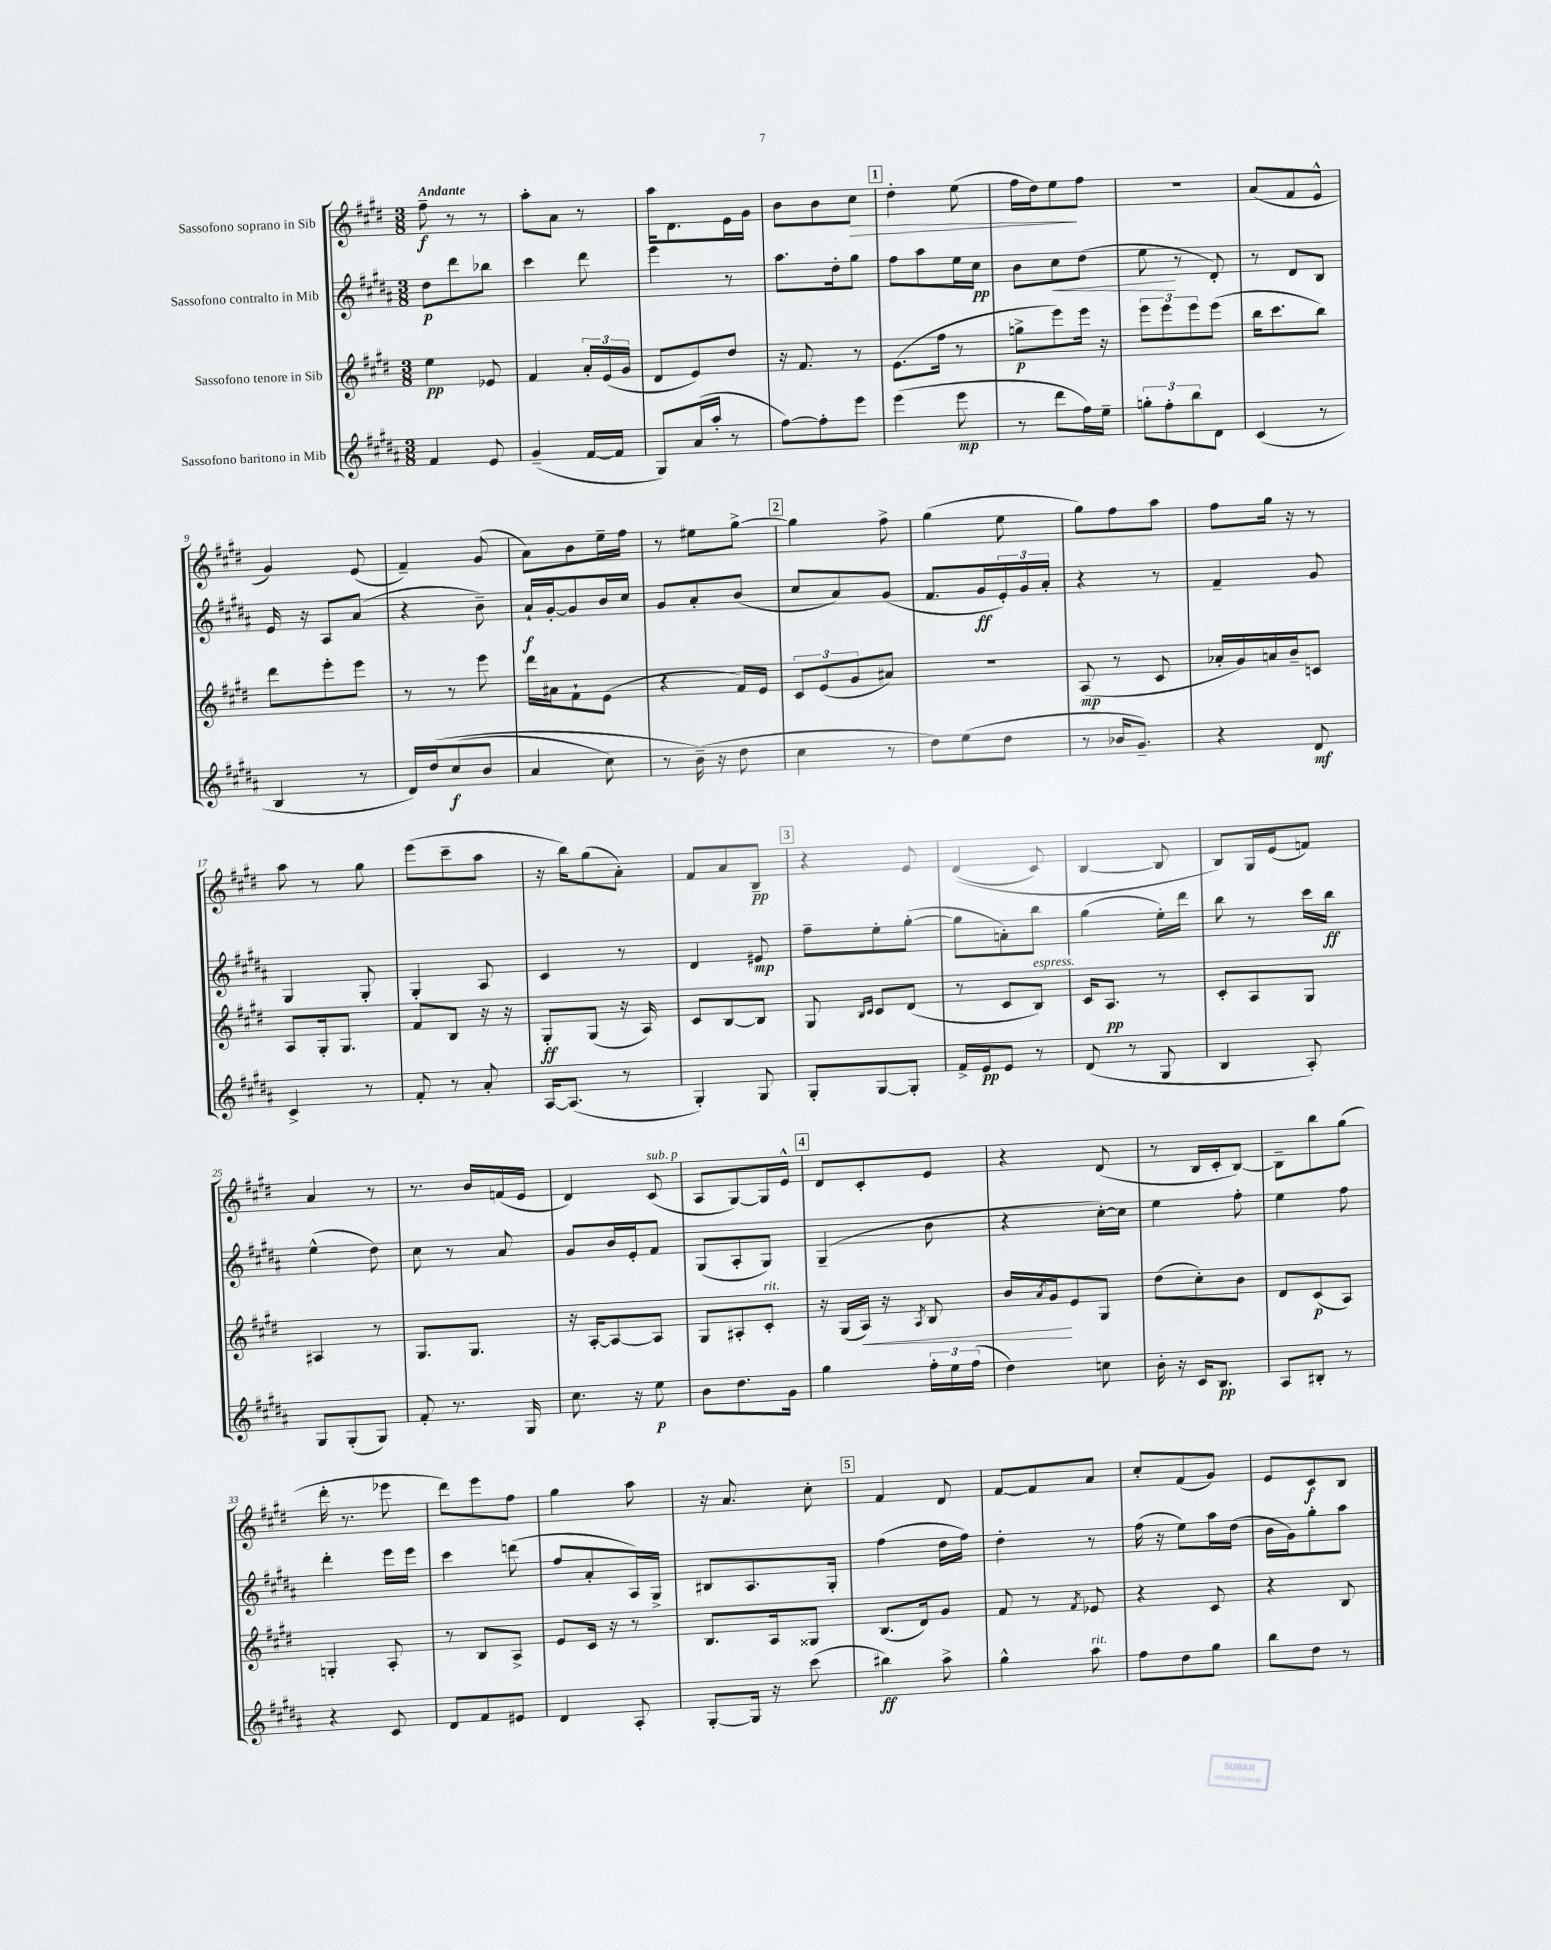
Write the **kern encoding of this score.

**kern	**dynam	**kern	**dynam	**kern	**dynam	**kern	**dynam
*part4	*part4	*part3	*part3	*part2	*part2	*part1	*part1
*staff4	*staff4	*staff3	*staff3	*staff2	*staff2	*staff1	*staff1
*I"Sassofono baritono in Mib	*	*I"Sassofono tenore in Sib	*	*I"Sassofono contralto in Mib	*	*I"Sassofono soprano in Sib	*
*clefG2	*	*clefG2	*	*clefG2	*	*clefG2	*
*k[f#c#g#d#a#]	*	*k[f#c#g#d#]	*	*k[f#c#g#d#a#]	*	*k[f#c#g#d#]	*
*M3/8	*	*M3/8	*	*M3/8	*	*M3/8	*
=1	=1	=1	=1	=1	=1	=1	=1
!	!	!	!	!	!	!LO:TX:a:B:t=Andante	!
4f#/	.	4ee\	pp	8dd#\L	p	8ff#~\	f
.	.	.	.	8ddd#\	.	8r	.
8e/	.	8e-X/	.	8bb-X\J	.	8r	.
=2	=2	=2	=2	=2	=2	=2	=2
(4g#~/	.	4f#/	.	4ccc#\	.	8aa'\L	.
.	.	.	.	.	.	8a\J	.
[16f#/LL	.	24a'/LL	.	8ddd#\	.	8r	.
.	.	(24e/	.	.	.	.	.
16f#/JJ]	.	.	.	.	.	.	.
.	.	24g#/JJ	.	.	.	.	.
=3	=3	=3	=3	=3	=3	=3	=3
8G#/L)	.	8d#/L	.	4eee\	.	16aa\KL	.
.	.	.	.	.	.	8.d#\	.
(16a#/L	.	8e/)	.	.	.	.	.
16aa#'/JJ	.	.	.	.	.	.	.
8r	.	8dd#/J	.	8r	.	16e\L	.
.	.	.	.	.	.	16g#\JJ	.
=4	=4	=4	=4	=4	=4	=4	=4
[8ff#\L)	.	16r	.	8.aa#\L	.	8b\L	.
.	.	8.f#/	.	.	.	.	.
8ff#'\]	.	.	.	.	.	8b\	.
.	.	.	.	16dd#'\k	.	.	.
!	!	!	!	!	!	!	!LO:HP:b
8eee\J	.	8r	.	8gg#\J	.	8cc#\J	>
!!LO:REH:place=s1:t=1
=5	=5	=5	=5	=5	=5	=5	=5
(4eee\	.	(8.e\L	.	8ff#\L	.	4dd#'\	.
.	.	.	.	8aa#\	.	.	.
.	.	16ff#\Jk	.	.	.	.	.
8eee\	mp	8r	.	16ee\L	.	(8ee\	.
.	.	.	.	16cc#\JJ	pp	.	.
=6	=6	=6	=6	=6	=6	=6	=6
8r	.	8ggn^\L	p	8b\L	.	16ff#\LL	.
.	.	.	.	.	.	16dd#\J)	.
!	!	!	!	!	!LO:HP:b	!	!
8ddd#\L	.	8eee\)	.	8cc#\	<	8ee\	.
16ff#\L)	.	16eee\Jk	.	(8dd#\J	.	8ff#\J	]
16ee~\JJ	.	16r	.	.	.	.	.
=7	=7	=7	=7	=7	=7	=7	=7
12ggn'\L	.	12eee\L	.	8ee\	.	4.r	.
12ff#'\	.	12eee\	.	.	.	.	.
.	.	.	.	8r	[	.	.
12bb\	.	12eee\	.	.	.	.	.
8d#\J	.	(8eee\J	.	8d#'/)	.	.	.
=8	=8	=8	=8	=8	=8	=8	=8
(4c#/	.	16bb\KL	.	8r	.	(8a/L	.
.	.	8.ccc#\	.	.	.	.	.
.	.	.	.	8d#/L	.	8f#/	.
8r	.	8bb\J)	.	8B/J	.	8e^^/J	.
!!LO:LB:g=z
=9	=9	=9	=9	=9	=9	=9	=9
4B/	.	8ddd#\L	.	16e/	.	4g#/)	.
.	.	.	.	16r	.	.	.
.	.	8eee'\	.	8A#/L	.	.	.
8r	.	8eee\J	.	(8a#/J	.	(8e/	.
=10	=10	=10	=10	=10	=10	=10	=10
16d#/LL)	.	8r	.	4r	.	4f#~/)	.
(16dd#/J	.	.	.	.	.	.	.
(8cc#/	f	8r	.	.	.	.	.
8b/J	.	8eee\	.	8b~\)	.	(8g#/	.
=11	=11	=11	=11	=11	=11	=11	=11
4a#/	.	16ddd#\LL	.	16a#`/LL	f	8a\L)	.
.	.	16a#X\J	.	[16g#'/J	.	.	.
.	.	8f#`\	.	8g#/]	.	8b\	.
8cc#\)	.	(8e\J	.	16b/L	.	16ee~\L	.
.	.	.	.	16cc#/JJ	.	16ff#\JJ	.
=12	=12	=12	=12	=12	=12	=12	=12
8r	.	4r	.	8g#/L	.	8r	.
(16b~\)	.	.	.	8a#'/	.	8ee#X\L	.
16r	.	.	.	.	.	.	.
8dd#\	.	16f#/LL)	.	(8b/J	.	[8gg#^\J	.
.	.	16e/JJ	.	.	.	.	.
!!LO:REH:place=s1:t=2
=13	=13	=13	=13	=13	=13	=13	=13
4cc#\	.	12c#/L	.	8cc#/L	.	4gg#\]	.
.	.	(12e/	.	.	.	.	.
.	.	.	.	8a#/)	.	.	.
.	.	12g#/	.	.	.	.	.
8r	.	8a#X/J)	.	(8g#/J	.	8ff#^\	.
=14	=14	=14	=14	=14	=14	=14	=14
8dd#\L)	.	4.r	.	8.f#/L	.	(4gg#\	.
(8ee\	.	.	.	.	.	.	.
.	.	.	.	16g#/L	ff	.	.
8dd#\J	.	.	.	24e'/)	.	8ee\	.
.	.	.	.	24g#/	.	.	.
.	.	.	.	24a#'/JJ	.	.	.
=15	=15	=15	=15	=15	=15	=15	=15
8r	.	(8A/	mp	4r	.	8gg#\L)	.
16b-X/KL	.	8r	.	.	.	8ff#\	.
8.g#~/J)	.	.	.	.	.	.	.
.	.	8c#/	.	8r	.	8aa\J	.
=16	=16	=16	=16	=16	=16	=16	=16
4r	.	16a-X'/LL	.	4f#~/	.	8ff#\L	.
.	.	16g#/)	.	.	.	.	.
.	.	16an/	.	.	.	16gg#\Jk	.
.	.	16b~/J	.	.	.	16r	.
8d#/	mf	8cn/J	.	8g#/	.	8r	.
!!LO:LB:g=z
=17	=17	=17	=17	=17	=17	=17	=17
4c#^/	.	8A/L	.	4G#/	.	8aa\	.
.	.	16G#'/k	.	.	.	8r	.
.	.	8.G#/J	.	.	.	.	.
8r	.	.	.	8G#'/	.	8gg#\	.
=18	=18	=18	=18	=18	=18	=18	=18
8f#'/	.	8f#/L	.	4G#'/	.	(8eee\L	.
8r	.	8B/J	.	.	.	8ccc#~\	.
8a#'/	.	16r	.	8A#/	.	8aa\J	.
.	.	16r	.	.	.	.	.
=19	=19	=19	=19	=19	=19	=19	=19
[16A#/KL	.	8G#'/L	ff	4c#/	.	16r	.
(8.A#/J]	.	.	.	.	.	16bb\KL)	.
.	.	(8G#/J	.	.	.	(8gg#\	.
8r	.	16r	.	8r	.	8a'\J)	.
.	.	16A/)	.	.	.	.	.
=20	=20	=20	=20	=20	=20	=20	=20
4G#'/)	.	8c#/L	.	4d#/	.	8f#/L	.
.	.	[8B/	.	.	.	8a/	.
8G#/	.	8B/J]	.	8e#X/	mp	8B~/J	pp
!!LO:REH:place=s1:t=3
=21	=21	=21	=21	=21	=21	=21	=21
8G#'/L	.	8G#/	.	8ff#~\L	.	4r	.
.	.	16qqB/LL	.	.	.	.	.
.	.	16qqc#/JJ	.	.	.	.	.
[8G#/	.	8c#/L	.	8ee'\	.	.	.
8G#'/J]	.	(8d#/J	.	([8gg#'\J	.	8e/	.
=22	=22	=22	=22	=22	=22	=22	=22
16f#^/LL	.	8r	.	8gg#\L]	.	((4d#/	.
16e/J	pp	.	.	.	.	.	.
8e/J	.	8c#/L	.	8an'\)	.	.	.
!	!	!LO:TX:a:i:t=espress.	!	!	!	!	!
8r	.	8B/J)	.	8bb\J	.	8c#/)	.
=23	=23	=23	=23	=23	=23	=23	=23
(8d#/	.	16c#/KL	.	(4gg#\	.	[4B/	.
.	.	8.A/J	pp	.	.	.	.
8r	.	.	.	.	.	.	.
8G#/	.	8r	.	16ee'\LL)	.	8B/]	.
.	.	.	.	16ddd#\JJ	.	.	.
=24	=24	=24	=24	=24	=24	=24	=24
4B/	.	8c#'/L	.	8bb\	.	8B/L)	.
.	.	8A/	.	8r	.	16G#/L	.
.	.	.	.	.	.	(16e/J	.
8A#'/)	.	8G#/J	.	16ccc#\LL	.	8fn/J)	.
.	.	.	.	16bb\JJ	ff	.	.
!!LO:LB:g=z
=25	=25	=25	=25	=25	=25	=25	=25
8G#/L	.	4A#X/	.	(4ee^^\	.	4a/	.
(8G#'/	.	.	.	.	.	.	.
8G#/J)	.	8r	.	8dd#\)	.	8r	.
=26	=26	=26	=26	=26	=26	=26	=26
8f#'/	.	8.G#/L	.	8cc#\	.	8.r	.
8.r	.	.	.	8r	.	.	.
.	.	8.G#/J	.	.	.	16b/LL	.
.	.	.	.	8a#/	.	(16fn/	.
16G#/	.	.	.	.	.	16e/JJ	.
=27	=27	=27	=27	=27	=27	=27	=27
8.cc#\	.	16r	.	8g#/L	.	4d#/)	.
.	.	[16A'/KL	.	.	.	.	.
.	.	8A/_	.	16b/L	.	.	.
16r	.	.	.	16e'/J	.	.	.
!	!	!	!	!	!	!LO:TX:a:i:t=sub. p	!
8ee\	p	8A/J]	.	8f#/J	.	(8c#/	.
=28	=28	=28	=28	=28	=28	=28	=28
8b\L	.	8G#/L	.	(8G#/L	.	8A/L	.
8.dd#\	.	8A#X'/	.	8A#'/	.	[8G#/)	.
!	!	!LO:TX:a:i:t=rit.	!	!	!	!	!
.	.	8c#'/J	.	8G#/J)	.	16G#/L]	.
16g#\Jk	.	.	.	.	.	16e^^/JJ	.
!!LO:REH:place=s1:t=4
=29	=29	=29	=29	=29	=29	=29	=29
4gg#\	.	16r	.	(4G#~/	.	8d#/L	.
.	.	(16G#/LL	.	.	.	.	.
!	!	!	!LO:HP:b	!	!	!	!
.	.	16A/JJ)	<	.	.	8c#'/	.
.	.	16r	.	.	.	.	.
.	.	8qA/	.	.	.	.	.
24ff#'\LL	.	8B/	.	8b\	.	8e/J	.
24ee\	.	.	.	.	.	.	.
(24ff#\JJ	.	.	.	.	.	.	.
=30	=30	=30	=30	=30	=30	=30	=30
4dd#\)	.	16b/LL	.	4r	.	4r	.
.	.	8qa/	.	.	.	.	.
.	.	16g#/J	.	.	.	.	.
.	.	8e/	[	.	.	.	.
8ccn\	.	8G#/J	.	[16cc#'\LL)	.	(8d#/	.
.	.	.	.	16cc#\JJ]	.	.	.
=31	=31	=31	=31	=31	=31	=31	=31
16b'\	.	(8dd#\L	.	4ee\	.	8r	.
16r	.	.	.	.	.	.	.
16c#/KL	.	8cc#'\)	.	.	.	16B/LL	.
8.B/J	pp	.	.	.	.	16c#'/J	.
.	.	8b\J	.	8ff#'\	.	[8B/J)	.
=32	=32	=32	=32	=32	=32	=32	=32
8A#/L	.	8d#/L	.	4ee\	.	8B~\L]	.
8B#X'/J	.	(8c#/	p	.	.	8bb\	.
8r	.	8A/J)	.	8ff#\	.	(8gg#\J	.
!!LO:LB:g=z
=33	=33	=33	=33	=33	=33	=33	=33
4r	.	4Gn'/	.	4ddd#'\	.	16ddd#'\	.
.	.	.	.	.	.	8.r	.
8c#/	.	8A'/	.	16eee\LL	.	8eee-X\	.
.	.	.	.	16eee\JJ	.	.	.
=34	=34	=34	=34	=34	=34	=34	=34
8d#/L	.	8r	.	4ccc#\	.	8ddd#\L)	.
8f#/	.	8B/L	.	.	.	8eee\	.
8e#X/J	.	8A^/J	.	(8dddn\	.	8ff#\J	.
=35	=35	=35	=35	=35	=35	=35	=35
4d#/	.	8e/L	.	8ff#/L	.	4gg#\	.
.	.	16c#/Jk	.	8a#'/	.	.	.
.	.	16r	.	.	.	.	.
8A#'/	.	8r	.	16A#/L)	.	8aa\	.
.	.	.	.	16G#^/JJ	.	.	.
=36	=36	=36	=36	=36	=36	=36	=36
[8G#'/L	.	8.B/L	.	8B#X/L	.	16r	.
.	.	.	.	.	.	8.a/	.
16G#/Jk]	.	.	.	8.A#/	.	.	.
16r	.	16A/k	.	.	.	.	.
(8ccc#\	.	8G##X/J	.	.	.	8cc#'\	.
.	.	.	.	16G#'/Jk	.	.	.
!!LO:REH:place=s1:t=5
=37	=37	=37	=37	=37	=37	=37	=37
4bb#X\)	ff	(8.B/L	.	(4ff#\	.	4f#/	.
.	.	16d#/k)	.	.	.	.	.
8aa#^\	.	8g#/J	.	16dd#\LL	.	8d#/	.
.	.	.	.	16ff#\JJ)	.	.	.
=38	=38	=38	=38	=38	=38	=38	=38
4gg#^^\	.	8f#/	.	4dd#'\	.	[8f#/L	.
.	.	8r	.	.	.	8f#/]	.
.	.	8qf#/	.	.	.	.	.
!LO:TX:a:i:t=rit.	!	!	!	!	!	!	!
8aa#\	.	8e-X/	.	8r	.	8a/J	.
=39	=39	=39	=39	=39	=39	=39	=39
8ff#\L	.	4r	.	(16ff#\	.	8cc#'/L	.
.	.	.	.	16r	.	.	.
8dd#\	.	.	.	8ee\L)	.	(8f#/	.
8gg#\J	.	8c#/	.	16aa#\L	.	8g#/J)	.
.	.	.	.	(16dd#\JJ	.	.	.
=40	=40	=40	=40	=40	=40	=40	=40
8bb\L	.	4r	.	16b\LL	.	8e/L	.
.	.	.	.	16g#\J)	.	.	.
8dd#\J	.	.	.	8gg#'\	.	8c#/	f
8r	.	8B/	.	8aa#\J	.	8B/J	.
==	==	==	==	==	==	==	==
*-	*-	*-	*-	*-	*-	*-	*-
